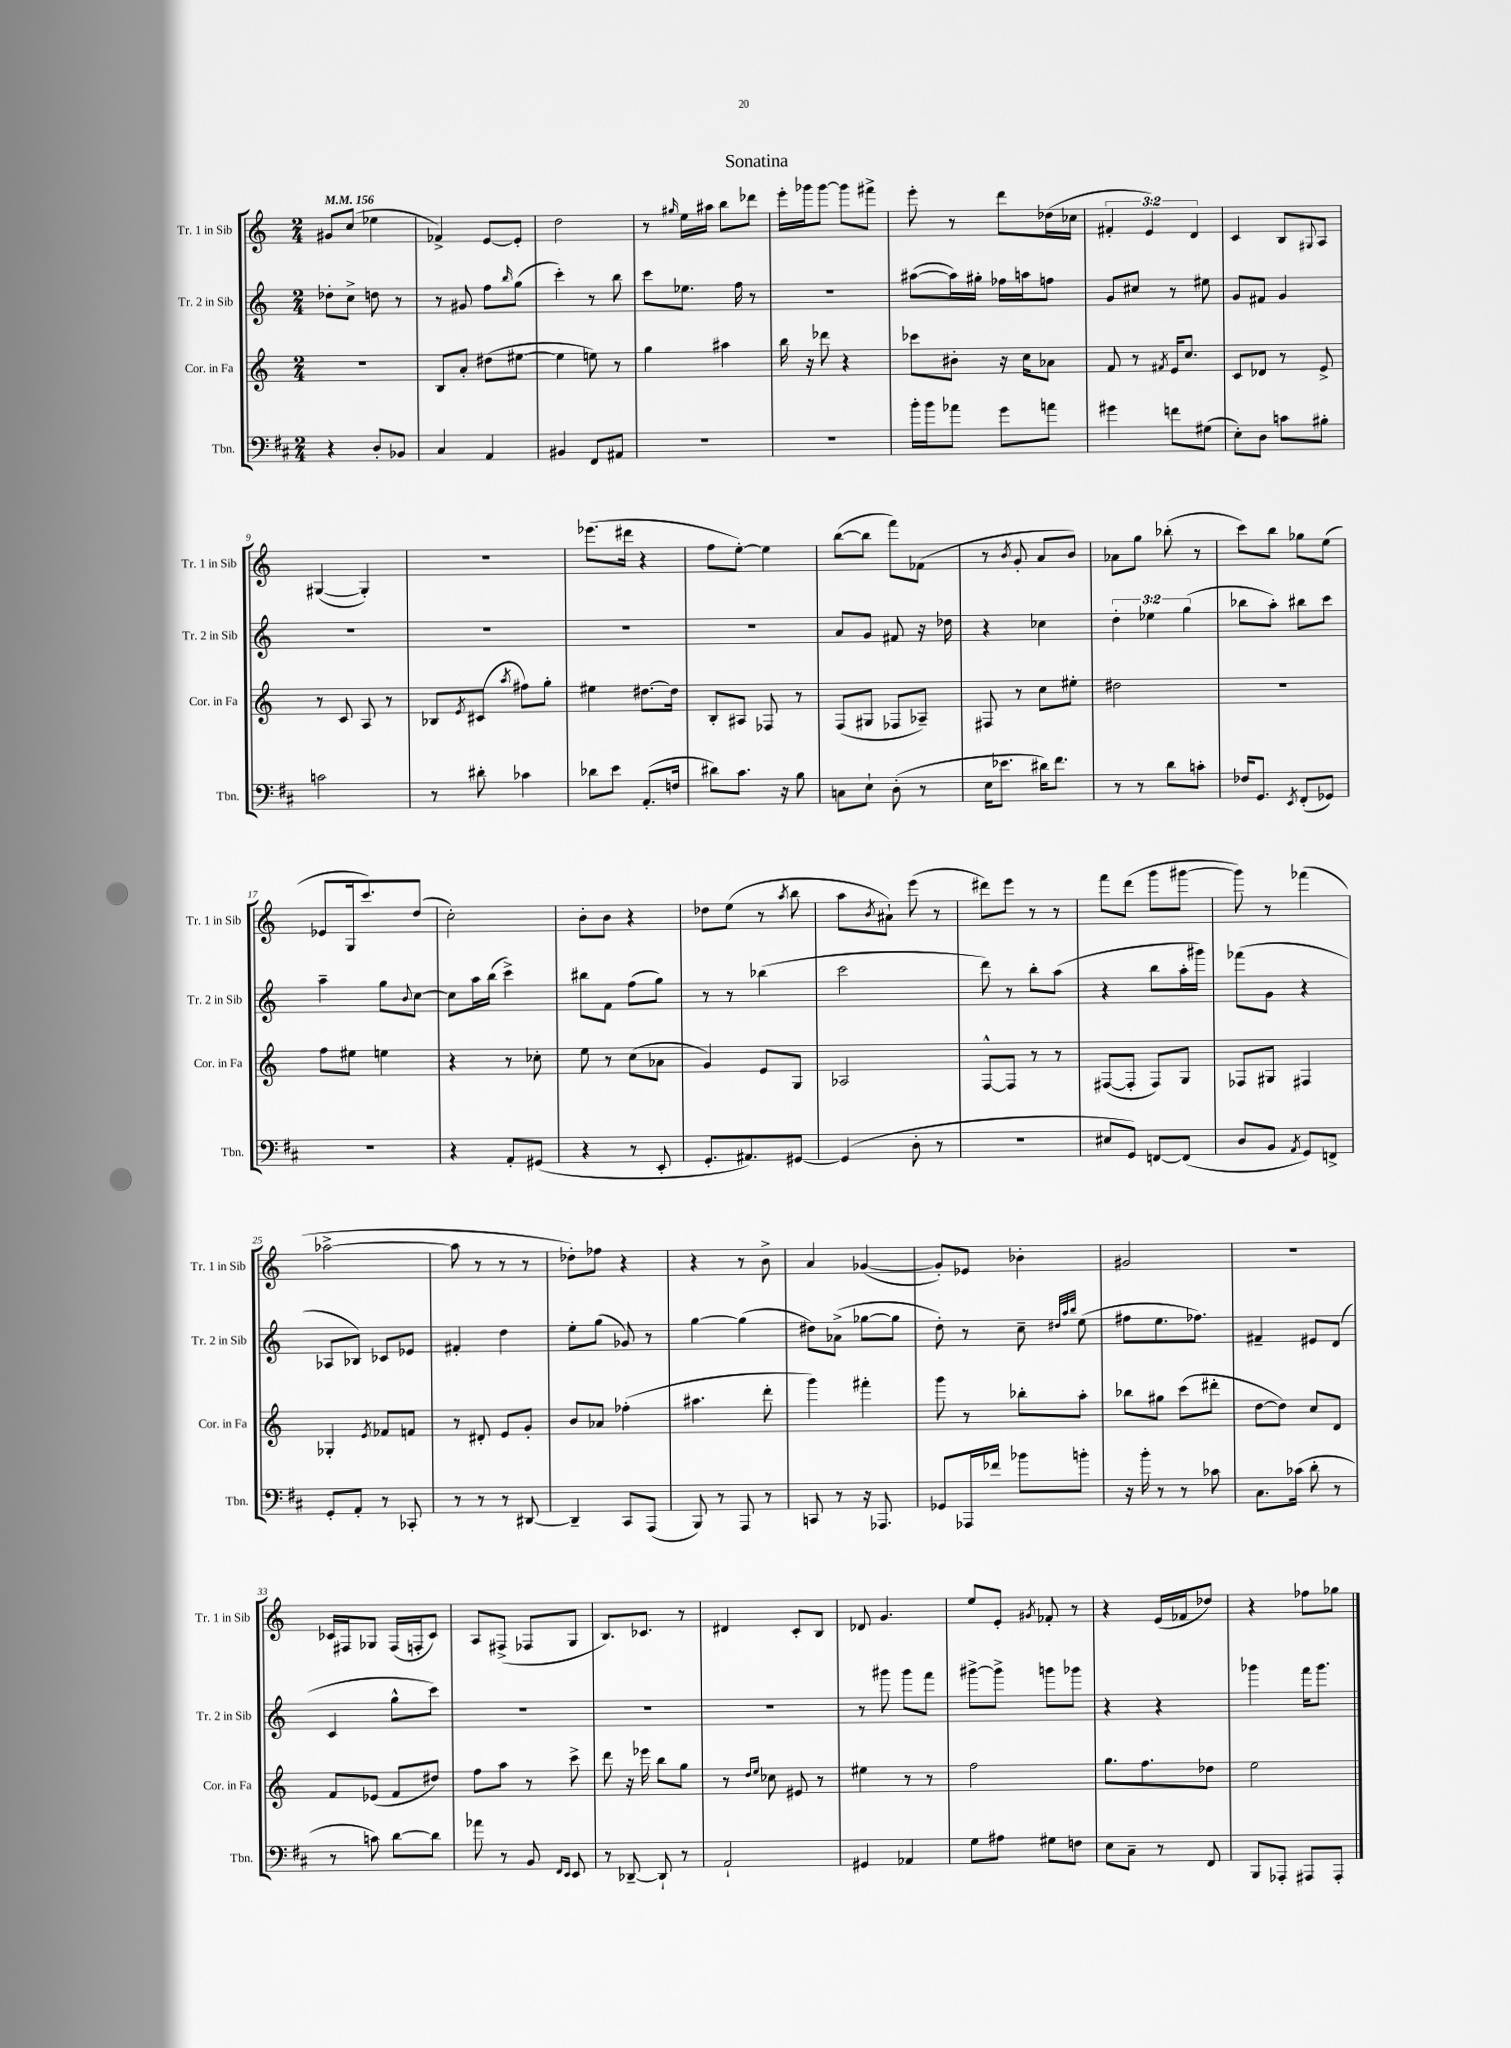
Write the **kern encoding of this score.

**kern	**kern	**kern	**kern
*staff4	*staff3	*staff2	*staff1
*clefF4	*clefG2	*clefG2	*clefG2
*k[f#c#]	*k[]	*k[]	*k[]
*M2/4	*M2/4	*M2/4	*M2/4
*MM156	*MM156	*MM156	*MM156
4r	2r	8dd-'\L	8g#/L
.	.	8cc^\J	(8cc/J
8D'/L	.	8dd\	4ee-\
8BB-/J	.	8r	.
=	=	=	=
4C#/	8B/L	8r	4f-^/)
.	8a'/J	8g#/	.
4AA/	(8dd#\L	8ff\L	[8e/L
.	.	16qqbb/	.
.	[8ee#\J	(8gg\J	8e'/]J
=	=	=	=
4BB#/	4ee#\]	4ccc'\)	2dd\
8FF#/L	8ee\)	8r	.
8AA#/J	8r	8bb\	.
=	=	=	=
2r	4gg\	8ccc\L	8r
.	.	.	16qqgg#/
.	.	8.ee-\J	16ee\LL
.	.	.	16aa#\JJ
.	4aa#\	.	8bb\L
.	.	16ff\	.
.	.	8r	8ddd-\J
=	=	=	=
2r	16bb\	2r	16eee'\LL
.	16r	.	16ggg-\J
.	8ddd-\	.	[8ggg-\J
.	4r	.	8ggg-\]L
.	.	.	8fff#^\J
=	=	=	=
16b'\LL	8ccc-\L	([8aa#\L	8eee'\
16b\J	.	.	.
8a-\J	8b#'\J	16aa#\]L)	8r
.	.	16gg#'\JJ	.
8g\L	16r	16ff-\LL	8ddd\L
.	16cc\LK	16aa\J	.
8a\J	8a-\J	8ff\J	(16dd-\L
.	.	.	16cc-\JJ
=	=	=	=
4g#\	8f/	8g/L	6f#'/
.	8r	8cc#/J	.
.	.	.	6e/)
.	8qf#/	.	.
8f\L	16e/LK	8r	.
.	8.cc/J	.	.
.	.	.	6d/
(8G#\J	.	8ee#\	.
=	=	=	=
8E'\L)	8c/L	8g/L	4c/
8D\J	8d-/J	8f#/J	.
8c\L	8r	4g/	8B/L
.	.	.	8qqG#/
8B#'\J	8e^/	.	8A/J
=	=	=	=
2c\	8r	2r	([4G#/
.	8c/	.	.
.	8A/	.	4G#'/])
.	8r	.	.
=	=	=	=
8r	8B-/L	2r	2r
.	8qe/	.	.
8d#'\	(8c#/J	.	.
.	8qaa/	.	.
4c-\	8ff#\L)	.	.
.	8gg'\J	.	.
=	=	=	=
8d-\L	4ee#\	2r	(8.eee-\L
8e\J	.	.	.
.	.	.	16ddd#\Jk
(8.AA'/L	[8.dd#\L	.	4r
16F/Jk	16dd#\]Jk	.	.
=	=	=	=
8d#\L)	8B'/L	2r	8ff\L
8.c#\J	8A#/J	.	[8ee'\J)
.	8F-/	.	4ee\]
16r	.	.	.
8B\	8r	.	.
=	=	=	=
8C\L	(8F/L	8a/L	([8bb\L
8E`\J	8G#/J	8g/J	8bb\]J
(8D'\	8F-/L	8f#/	8fff\L)
8r	8A-~/J)	16r	(8f-\J
.	.	16dd-\	.
=	=	=	=
16E\LK	8F#/	4r	8r
8.e-\J	.	.	.
.	.	.	8qb/
.	8r	.	8g'/
16d#\LK)	8cc\L	4cc-\	8a/L
8.f#\J	.	.	.
.	8ee#'\J	.	8b/J)
=	=	=	=
8r	2dd#\	6dd'\	8a-\L
8r	.	.	8gg\J
.	.	6ee-\	.
8d\L	.	.	(8bb-'\
.	.	(6gg\	.
8c'\J	.	.	8r
=	=	=	=
16F-/LK	2r	8bb-\L	8ccc\L)
8.GG/J	.	.	.
.	.	8aa'\J)	8bb\J
8qEE/	.	.	.
(8FF#'/L	.	8bb#\L	8gg-\L
8GG-/J)	.	8ccc\J	(8ee\J
=	=	=	=
2r	8ff\L	4aa~\	8e-/L
.	8ee#\J	.	16G/k
.	.	.	8.ccc/)
.	4ee\	8gg\L	.
.	.	8qqb/	.
.	.	[8cc\J	(8dd/J
=	=	=	=
4r	4r	8cc\]L	2cc'\)
.	.	16aa\L	.
.	.	(16bb\JJ	.
8AA'/L	8r	4ccc^\)	.
(8GG#/J	8cc-'\	.	.
=	=	=	=
4r	8ee\	8bb#\L	8b'\L
.	8r	8f\J	8b\J
8r	(8cc\L	(8ff\L	4r
8EE'/	8a-\J	8gg\J)	.
=	=	=	=
8.GG'/L	4g/)	8r	8dd-\L
.	.	8r	(8ee\J
8.AA#/)	.	.	.
.	8e/L	(4bb-\	8r
.	.	.	8qaa/
[8GG#/J	8G/J	.	8bb\
=	=	=	=
(4GG#/]	2A-/	2ccc\	8aa\L
.	.	.	8qb/
.	.	.	8a#`\J)
8D'\	.	.	(8eee\
8r	.	.	8r
=	=	=	=
2r	[8F^^/L	8ddd\)	8ddd#\L)
.	8F/]J	8r	8eee\J
.	8r	8bb'\L	8r
.	8r	(8aa\J	8r
=	=	=	=
8E#/L	([8F#/L	4r	8fff\L
8GG/J)	8F#'/]J	.	(8ddd\J
[8FF/L	8F#/L)	8bb\L	8ggg\L
(8FF/]J	8G/J	16aa'\L	[8ggg#\J
.	.	16ggg#\JJ)	.
=	=	=	=
8D/L	8F-/L	(8fff-\L	8ggg#\])
8BB/J	8G#/J	8g\J	8r
8qAA/	.	.	.
8GG/L)	4F#/	4r	(4fff-\
8FF^/J	.	.	.
=	=	=	=
8GG'/L	4G-'/	8A-/L	[2aa-^\
8AA'/J	.	8B-/J)	.
.	8qe/	.	.
8r	8f-/L	8c-/L	.
8CC-'/	8f/J	8e-/J	.
=	=	=	=
8r	8r	4f#'/	8aa-\]
8r	8d#'/	.	8r
8r	8e/L	4dd\	8r
[8DD#/	8g'/J	.	8r
=	=	=	=
4DD#~/]	8b/L	8ee'\L	8dd-'\L)
.	8a-/J	(8gg\J	8ff-\J
8CC#/L	(4ff-'\	8g-/)	4r
(8AAA/J	.	8r	.
=	=	=	=
8BBB/)	4.aa#\	[4gg\	4r
8r	.	.	.
8AAA/	.	(4gg\]	8r
8r	8ddd'\	.	8b^\
=	=	=	=
8CC/	4ggg\)	8dd#\L)	4a/
8r	.	(8a-^\J	.
16r	4fff#'\	[8gg-\L	([4g-/
8.AAA-/	.	.	.
.	.	8gg-\]J	.
=	=	=	=
8GG-/L	8ggg\	8dd'\)	8g-'/]L)
16AAA-/L	8r	8r	8e-/J
16f-/JJ	.	.	.
8b-\L	8bb-'\L	8cc~\	4b-'\
.	.	32qqdd#/LLL	.
.	.	32qqaa/	.
.	.	32qqbb/JJJ	.
8b'\J	8aa'\J	(8ee\	.
=	=	=	=
16r	8bb-\L	8ff#\L	2g#/
16b'\	.	.	.
8r	8gg#\J	8.ee\	.
8r	(8ccc\L	.	.
.	.	8.ff-\J)	.
8c-\	8ddd#'\J	.	.
=	=	=	=
8.C#\L	[8dd\L	4f#~/	2r
.	8dd\]J)	.	.
(16c-\Jk	.	.	.
8d'\	8cc/L	8e#/L	.
8r	8d/J	(8d/J	.
=	=	=	=
8r	8f/L	4c/	16c-/LL
.	.	.	16F#/J
8c\)	(8e-/J	.	8G-/J
[8d\L	8f/L	8gg^^\L	(16F#/LL
.	.	.	16F'/J
8d\]J	8dd#/J)	8ccc\J)	8c-/J)
=	=	=	=
8a-\	8ff\L	2r	8A/L
8r	8aa\J	.	(8F#^/J
8BB/	8r	.	8F-/L
16qqFF#/LL	.	.	.
16qqEE/JJ	.	.	.
8EE/	8ccc^\	.	8G/J
=	=	=	=
8r	8ddd\	2r	8.B/L)
[8DD-~/	16r	.	.
.	16eee-\	.	8.c-/J
8DD-`/]	8bb\L	.	.
8r	8gg\J	.	8r
=	=	=	=
2AA`/	8r	2r	4d#/
.	16qqdd/LL	.	.
.	16qqee/JJ	.	.
.	8cc-\	.	.
.	8e#/	.	8c'/L
.	8r	.	8B/J
=	=	=	=
4GG#/	4ee#\	8r	8d-/
.	.	8ggg#\	4.g/
4AA-/	8r	8ggg#\L	.
.	8r	8fff\J	.
=	=	=	=
8G\L	2ff\	[8ggg#^\L	8ee/L
8A#\J	.	8ggg#^\]J	8e'/J
.	.	.	8qg#/
8G#\L	.	8ggg\L	8f-'/
8F\J	.	8ggg-\J	8r
=	=	=	=
8E\L	8.gg\L	4r	4r
8C#~\J	.	.	.
.	8.ff\	.	.
8r	.	4r	(16e/LL
.	.	.	16f-/J
8FF#/	8dd-\J	.	8dd-/J)
=	=	=	=
8BBB/L	2ee\	4ggg-\	4r
8AAA-'/J	.	.	.
8AAA#/L	.	16fff\LK	8ff-\L
.	.	8.ggg-\J	.
8AAA#'/J	.	.	8gg-\J
==	==	==	==
*-	*-	*-	*-
